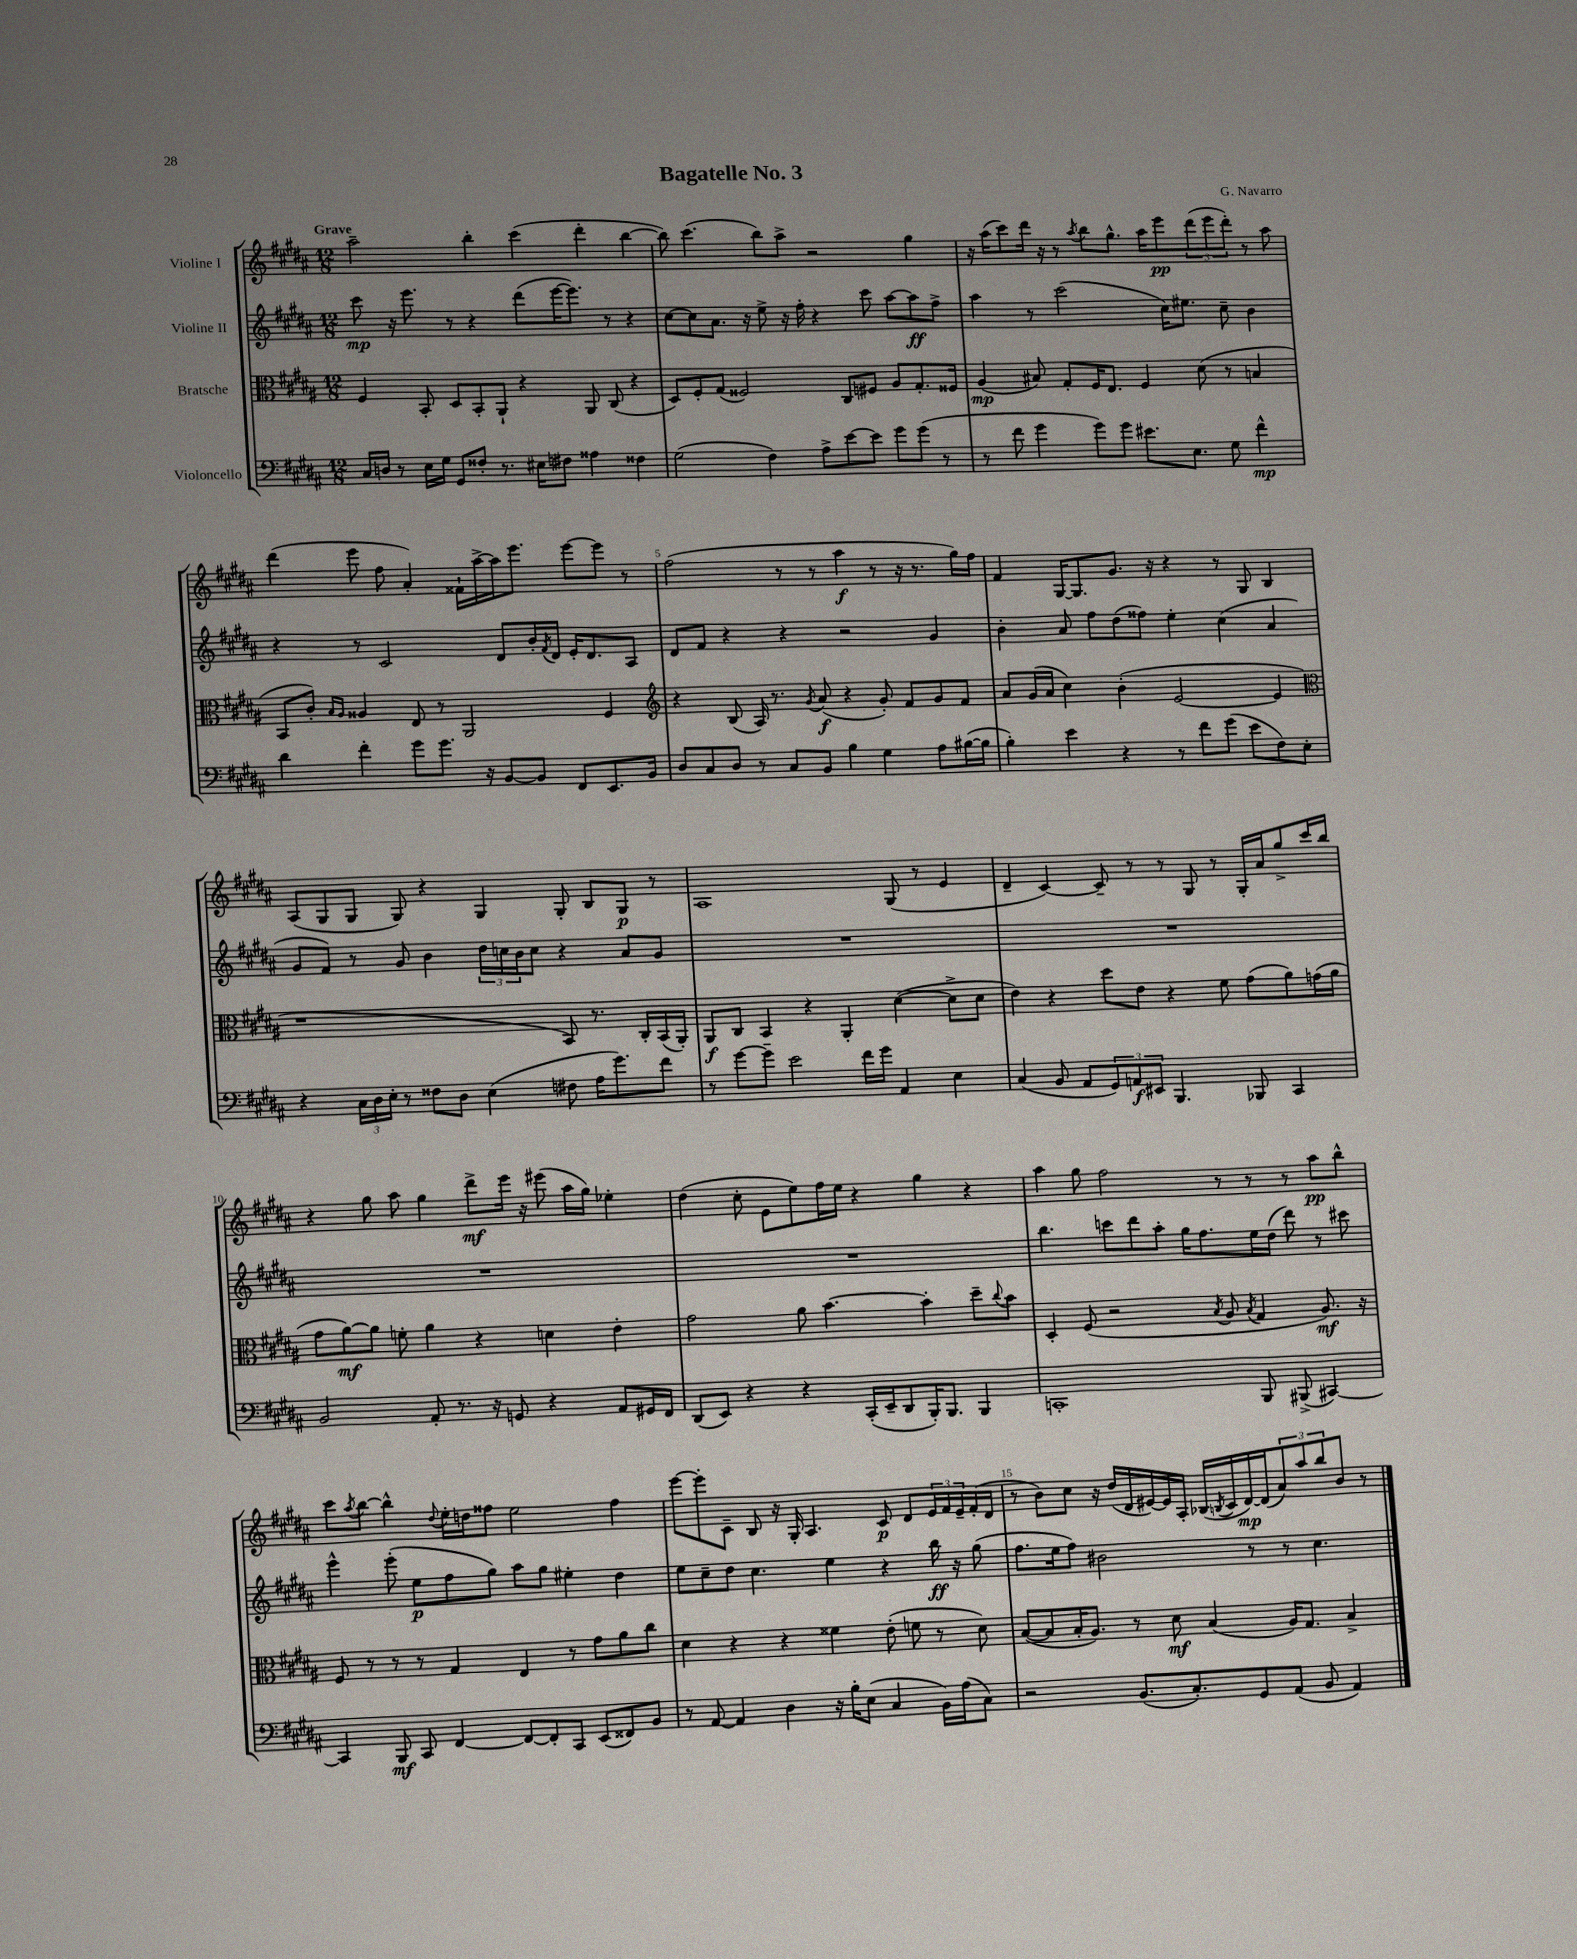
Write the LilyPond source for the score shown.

\header { title = "Bagatelle No. 3" composer = "G. Navarro" }
<<
\new StaffGroup <<
\new Staff = "s0" \with { instrumentName = "Violine I" } {
    \clef treble \key b \major \numericTimeSignature \time 12/8 \tempo "Grave"
    ais''2-- b''4-. cis'''4( dis'''4-. b''4~ |
    b''8) cis'''4.( b''8) ais''8-> r2 gis''4 |
    r16 ais''16( cis'''8) dis'''16 r16 r8 \acciaccatura { ais''8 } b''8 gis''8.-^ ais''16 e'''8\pp \tuplet 3/2 { dis'''8( e'''8 dis'''8-.) } r8 ais''8 |
    dis'''4( e'''8 fis''8 ais'4-.) fisis'16-! ais''16~-> ais''16 e'''8. e'''8~ e'''8 r8 |
    fis''2( r8 r8 ais''4\f r8 r16 r8. gis''16) fis''16 |
    fis'4 gis16~ gis8. gis'8. r16 r4 r8 gis8 b4 |
    ais8( gis8 gis8 gis8) r4 gis4 gis8-. b8 gis8\p r8 |
    ais1 gis8( r8 e'4 |
    dis'4-- cis'4~) cis'8-- r8 r8 gis8 r8 gis16-. ais'16 gis''8-> cis'''16 b''16 |
    r4 gis''8 ais''8 gis''4 dis'''8->\mf e'''16 r16 eis'''8( ais''16 gis''16) ees''4-. |
    dis''4( cis''8-. e'8 e''8) fis''16 e''16 r4 gis''4 r4 |
    ais''4 gis''8 fis''2 r8 r8 r8 ais''8\pp b''8-^ |
    cis'''8 \acciaccatura { ais''8 } b''8~ b''4-^ \appoggiatura { dis''8 } e''16-. d''16 fisis''8 e''2 fisis''4 |
    e'''8~ e'''8-. cis'8-- b8 r16 gis16-. ais4. cis'8\p dis'8 \tuplet 3/2 { e'16 fis'16 e'16-- } fis'16-.( dis'16 |
    r8 b'8) cis''8 r16 dis''16( dis'16 eis'16~) eis'16 ais16-. bes16( \acciaccatura { b8 } cis'16 dis'16~\mp) dis'16( \tuplet 3/2 { ais'8) ais''8 b''8 } b'8 r8 \bar "|." |
}
\new Staff = "s1" \with { instrumentName = "Violine II" } {
    \clef treble \key b \major \numericTimeSignature \time 12/8
    cis'''8\mp r16 e'''8. r8 r4 dis'''8( e'''16~ e'''8.) r8 r4 |
    cis''8~ cis''8 ais'8. r16 e''8-> r16 fis''16-. r4 cis'''8 ais''8~ ais''8\ff fis''8-> |
    ais''4 r8 cis'''2( cis''16) eis''8. cis''8-- b'4 |
    r4 r8 cis'2 dis'8 b'16-. \acciaccatura { fis'8 } dis'16 e'16-. dis'8. ais8 |
    dis'8 fis'8 r4 r4 r2 gis'4 |
    b'4-. ais'8 fis''8 dis''8( fisis''8) e''4-. cis''4( ais'4 |
    gis'8 fis'8) r8 gis'8 b'4 \tuplet 3/2 { dis''16 c''16 b'16 } c''8 r4 ais'8 gis'8 |
    R1. |
    R1. |
    R1. |
    R1. |
    b''4. c'''8 dis'''8 ais''8-. gis''16 fis''8. e''16 dis''16( dis'''8) r8 cis'''8 |
    e'''4-^ e'''8-.( e''8\p fis''8 gis''8) ais''8 gis''8 eis''4-. dis''4 |
    e''8 cis''8-- dis''8 cis''4. e''4 r4 b''16\ff r16 gis''8( |
    fis''8. e''16 fis''8) bis'2 r8 r8 cis''4. \bar "|." |
}
\new Staff = "s2" \with { instrumentName = "Bratsche" } {
    \clef alto \key b \major \numericTimeSignature \time 12/8
    fis4 b,8-. dis8 b,8-. ais,8-! r4 ais,8 cis8( r4 |
    dis8) fis8-. gis8( fisis2) cis8 fis8 ais8 gis8.-. fisis16 |
    ais4\mp( bis8) gis8-. fis16 e8. fis4 dis'8( r8 b4 |
    b,8 cis'8-.) \grace { b16 ais16 } aisis4 e8 r8 ais,2 fis4 |
    \clef treble r4 b8( ais16) r8. \acciaccatura { gis'8 } ais'8\f( r4 gis'8-.) fis'8 gis'8 fis'8 |
    ais'8 gis'16( ais'16 cis''4) b'4-.( e'2~ e'4 |
    \clef alto r1 b,8) r8. cis16-. b,16( ais,16-.) |
    ais,8\f cis8 b,4 r4 ais,4-. dis'4~( dis'8-> dis'8 |
    e'4) r4 dis''8 e'8 r4 fis'8 gis'8( ais'8) g'16( ais'16 |
    gis'8 ais'8~\mf) ais'8 f'8-. ais'4 r4 d'4 e'4-. |
    gis'2 ais'8 b'4.~ b'4-. dis''8-- \appoggiatura { cis''8 } b'8 |
    dis4-. fis8( r2 \acciaccatura { b8 } ais8 \acciaccatura { b8 } gis4 ais8.\mf) r16 |
    fis8 r8 r8 r8 gis4 e4 r8 gis'8 ais'8 cis''8 |
    dis'4 r4 r4 fisis'4 e'8-.( f'8 r8 dis'8) |
    b8~( b8 b16-. ais8.) r8 dis'8\mf b4( ais16) gis8. b4-> \bar "|." |
}
\new Staff = "s3" \with { instrumentName = "Violoncello" } {
    \clef bass \key b \major \numericTimeSignature \time 12/8
    cis16 d16 r8 e16 gis16 gis,8 fisis8-. r8. eis16 fis8 aisis4 fisis4 |
    gis2( fis4) ais8-> e'8~ e'8 gis'8 gis'8( r8 |
    r8 fis'8 gis'4 gis'8) gis'8 eis'8. e8. gis8 fis'4-^\mp |
    dis'4 fis'4-. gis'8 gis'8. r16 b,8~ b,8 fis,8 e,8. b,16 |
    dis8 cis8 dis8 r8 cis8 b,8 b4 gis4 ais8 bis16~( bis16 |
    b4-.) e'4 r4 r8 fis'8 gis'8( e'8 fis8) e8-. |
    r4 \tuplet 3/2 { cis16 dis16 e16-. } r8 fisis8 dis8 e4( fis8 ais16 gis'8.) fis'8 |
    r8 gis'8~ gis'8-- e'2 fis'16 gis'16 ais,4 e4 |
    cis4( b,8 ais,8 \tuplet 3/2 { gis,8) a,8\f eis,8 } b,,4. bes,,8 cis,4 |
    b,2 ais,8-. r8. r16 g,8 r4 ais,8 gis,16 fis,16 |
    dis,8( e,8) r4 r4 cis,16-.( e,16-- dis,8 b,,16-.) b,,8. b,,4 |
    c,1-. b,,8 bis,,8->( cis,4~) |
    cis,4 b,,8\mf cis,8 fis,4~ fis,8~ fis,8-. cis,8 e,8( fisis,8) b,8 |
    r8 ais,8~ ais,4 dis4 r16 b16-. e8( cis4 b,16) ais16( cis8) |
    r2 b,8.( cis8.-.) gis,8 ais,8( b,8 ais,4) \bar "|." |
}
>>
>>
\layout { \context { \Score \override BarNumber.break-visibility = ##(#f #t #t) barNumberVisibility = #(every-nth-bar-number-visible 5) } }
